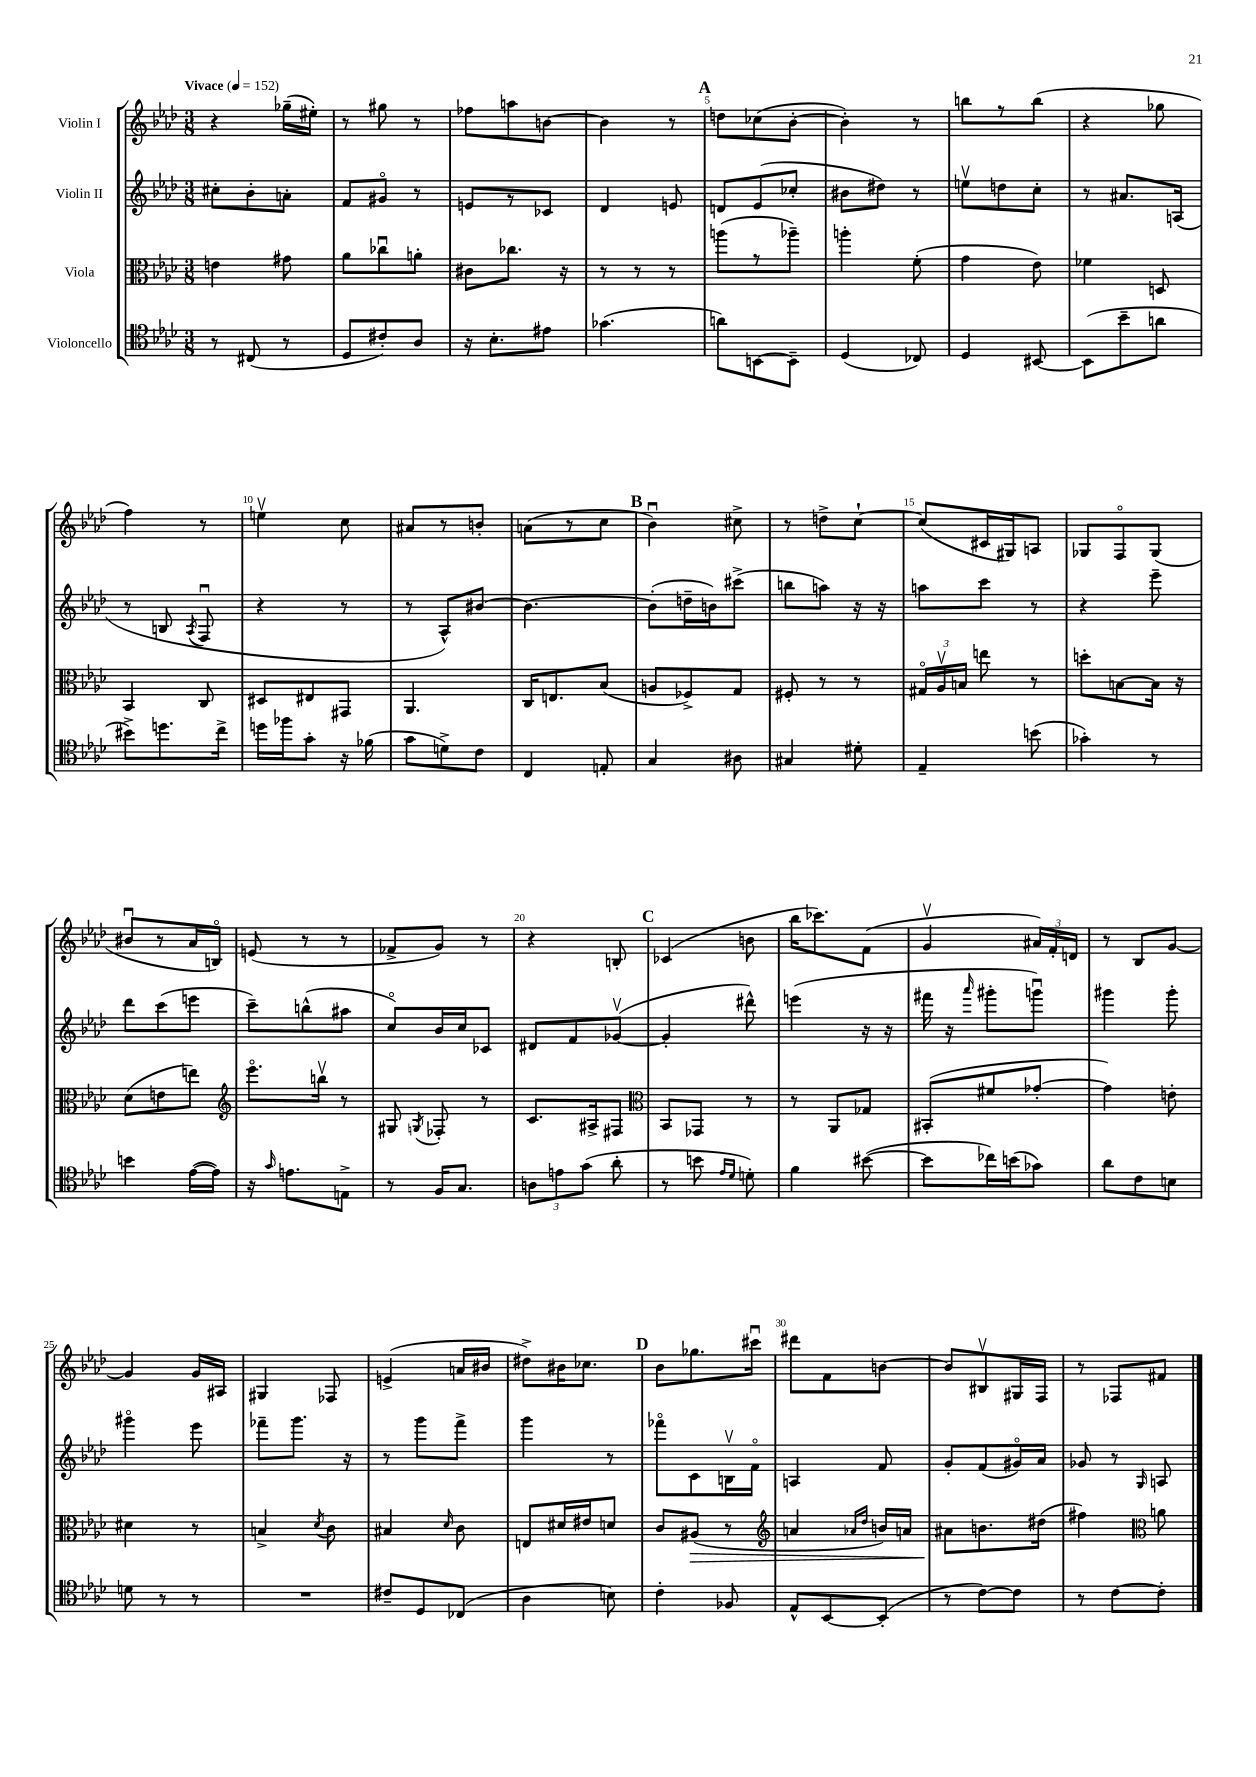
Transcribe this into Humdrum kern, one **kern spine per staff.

**kern	**kern	**dynam	**kern	**kern
*part4	*part3	*part3	*part2	*part1
*staff4	*staff3	*staff3	*staff2	*staff1
*I"Violoncello	*I"Viola	*	*I"Violin II	*I"Violin I
*clefC4	*clefC3	*	*clefG2	*clefG2
*k[b-e-a-d-]	*k[b-e-a-d-]	*	*k[b-e-a-d-]	*k[b-e-a-d-]
*M3/8	*M3/8	*	*M3/8	*M3/8
*MM152	*MM152	*	*MM152	*MM152
=1	=1	=1	=1	=1
!	!	!	!	!LO:TX:a:B:t=Vivace
8r	4en\	.	8cc#X'\L	4r
(8C#X/	.	.	8b-'\	.
8r	8g#X\	.	8an'\J	(16gg-X~\LL
.	.	.	.	16ee#X'\JJ)
=2	=2	=2	=2	=2
8D-/L	8a-\L	.	8f/L	8r
8c#X'/)	8cc-Xu\	.	8g#X/J	8gg#X\
8A-/J	8an'\J	.	8r	8r
=3	=3	=3	=3	=3
16r	8c#X\L	.	8en/L	8ff-X\L
8.B-'\L	.	.	.	.
.	8.cc-X\J	.	8r	8aan\
8e#X\J	.	.	8c-X/J	[8bn\J
.	16r	.	.	.
=4	=4	=4	=4	=4
(4.g-X\	8r	.	4d-/	4b\]
.	8r	.	.	.
.	8r	.	8en/	8r
!!LO:REH:place=s1:t=A
=5	=5	=5	=5	=5
8an\L)	(8aan\L	.	8dn/L	8ddn\L
[8BBn\	8r	.	(8e-/	(8cc-X\
8BB~\J]	8aa-X~\J)	.	8cc-X'/J	[8b-'\J
=6	=6	=6	=6	=6
(4D-/	4aan'\	.	8b#X\L	4b-'\])
.	.	.	8dd#X\J)	.
8C-X/)	(8f'\	.	8r	8r
=7	=7	=7	=7	=7
4D-/	4g\	.	8eenv\L	8bbn\L
.	.	.	8ddn\	8r
[8BB#X/	8e-\)	.	8cc'\J	(8bb\J
=8	=8	=8	=8	=8
(8BB#\L]	4f-X\	.	8r	4r
8b-~\	.	.	8.a#X/L	.
8an\J	8Dn/	.	.	8gg-X\
.	.	.	(16An/Jk	.
!!LO:LB:g=z
=9	=9	=9	=9	=9
8b#X^\L)	4BB-/	.	8r	4ff\)
8.ddn\	.	.	8Bn/	.
.	.	.	8qA-/	.
.	8C/	.	8Fu/	8r
16cc^\Jk	.	.	.	.
=10	=10	=10	=10	=10
16ddn\LL	8D#X/L	.	4r	4eenv\
16ff-X\J	.	.	.	.
8g'\J	8E#X/	.	.	.
16r	8GG#X/J	.	8r	8cc\
(16f-X\	.	.	.	.
=11	=11	=11	=11	=11
8g\L	4.AA-/	.	8r	8a#X/L
8dn^\)	.	.	8A-^^/L)	8r
8c\J	.	.	[8b#X/J	8bn'/J
=12	=12	=12	=12	=12
4C/	16C/KL	.	4.b#\_	(8an\L
.	8.En/	.	.	.
.	.	.	.	8r
8En'/	(8B-/J	.	.	8cc\J
!!LO:REH:place=s1:t=B
=13	=13	=13	=13	=13
4G/	8An/L	.	(8b#'\L]	4b-u\)
.	8F-X^/)	.	16ddn~\L	.
.	.	.	16bn\J)	.
8A#X\	8G/J	.	(8ccc#X^\J	8cc#X^\
=14	=14	=14	=14	=14
4G#X/	8F#X'/	.	8bbn\L	8r
.	8r	.	8aan\J)	8ddn^\L
8d#X'\	8r	.	16r	[8cc`\J
.	.	.	16r	.
=15	=15	=15	=15	=15
4E-~/	24G#X/LL	.	8aan\L	(8cc/L]
.	24A-v/	.	.	.
.	24Bn/JJ	.	.	.
.	8een\	.	8ccc\J	16c#X/L
.	.	.	.	16G#X/J)
(8bn\	8r	.	8r	8An/J
=16	=16	=16	=16	=16
4g-X'\)	8ddn'\L	.	4r	8G-X/L
.	[8Bn\	.	.	8F/
8r	16B\Jk]	.	8eee-~\	(8G-/J
.	16r	.	.	.
!!LO:LB:g=z
=17	=17	=17	=17	=17
4bn\	(8d-\L	.	8ddd-\L	8b#Xu/L
.	8en\	.	(8ccc\	8r
([16e-\LL	8een\J)	.	8eeen\J	16a-/L
16e-\JJ])	.	.	.	16Bn/JJ)
=18	=18	=18	=18	=18
*	*clefG2	*	*	*
16r	8.eee-\L	.	8ccc~\L)	(8en/
16qqg/	.	.	.	.
8.en\L	.	.	.	.
.	.	.	(8bbn^^\	8r
.	16bbnv\Jk	.	.	.
8En^\J	8r	.	8aa#X\J	8r
=19	=19	=19	=19	=19
8r	8G#X/	.	8cc/L)	8f-X^/L
.	8qGn/	.	.	.
16F/KL	8F-X'/	.	16b-/L	8g/J)
8.G/J	.	.	16cc/J	.
.	8r	.	8c-X/J	8r
=20	=20	=20	=20	=20
12An\L	8.c/L	.	8d#X/L	4r
12en\	.	.	.	.
.	.	.	8f/	.
(12g\J	.	.	.	.
.	16A#X^/k	.	.	.
8a-'\	8F#X/J	.	([8g-Xv/J	8Bn'/
!!LO:REH:place=s1:t=C
=21	=21	=21	=21	=21
*	*clefC3	*	*	*
8r	8BB-/L	.	4g-'/]	(4c-X/
8bn\	8GG-X/J	.	.	.
16qqe-/LL	.	.	.	.
16qqd-/JJ	.	.	.	.
8dn'\)	8r	.	8ddd#X^^\)	8bn\
=22	=22	=22	=22	=22
4f\	8r	.	(4eeen\	16bb-\KL
.	.	.	.	8.ccc-X\)
.	8AA-/L	.	.	.
([8b#X\	8G-X/J	.	16r	(8f\J
.	.	.	16r	.
=23	=23	=23	=23	=23
8b#\L]	(8BB#X'/L	.	16fff#X\	4gv/
.	.	.	16r	.
.	.	.	16qqaaa-/	.
16cc-X\L)	8f#X/	.	8ggg#X'\L	.
(16bn\J	.	.	.	.
8g-X\J)	[8g-X'/J	.	8gggnu\J)	24a#X/LL)
.	.	.	.	24f'/
.	.	.	.	24dn/JJ
=24	=24	=24	=24	=24
8a-\L	4g-\])	.	4ggg#X\	8r
8c\	.	.	.	8B-/L
8Bn\J	8en'\	.	8ggg#'\	[8g/J
!!LO:LB:g=z
=25	=25	=25	=25	=25
8dn\	4d#X\	.	4ggg#X\	4g/]
8r	.	.	.	.
8r	8r	.	8eee-\	16g/LL
.	.	.	.	16A#X/JJ
=26	=26	=26	=26	=26
4.r	4Bn^/	.	8fff-X~\L	4G#X/
.	.	.	8.ggg\J	.
.	8qd-/	.	.	.
.	8c\	.	.	8F-X/
.	.	.	16r	.
=27	=27	=27	=27	=27
8c#X~/L	4B#X/	.	8r	(4en^/
8D-/	.	.	8ggg\L	.
.	16qqd-/	.	.	.
(8C-X/J	8c\	.	8fff^\J	16an/LL
.	.	.	.	16b#X/JJ
=28	=28	=28	=28	=28
4A-\	8En/L	.	4ggg\	8dd#X^\L)
.	16d#X/L	.	.	16b#X\K
.	16e#X/J	.	.	8.cc-X\J
8Bn\)	8dn/J	.	8r	.
!!LO:REH:place=s1:t=D
=29	=29	=29	=29	=29
4c'\	8c/L	.	8fff-X\L	8b-\L
!	!	!LO:HP:b	!	!
.	(8A#X/J	>	8c\	8.gg-X\
8F-X/	8r	.	16Bnv\L	.
.	.	.	16f\JJ	16ccc#Xu\Jk
=30	=30	=30	=30	=30
*	*clefG2	*	*	*
8E-^^/L	4an/	.	4An/	8ddd#X\L
[8BB-/	.	.	.	8f\
.	16qqa-X/LL	.	.	.
.	16qqdd-/JJ	.	.	.
(8BB-'/J]	16bn/LL)	.	8f/	[8bn\J
.	16an/JJ	.	.	.
=31	=31	=31	=31	=31
8r	8a#X\L	.	8g'/L	8b/L]
[8c\L)	8.bn\	]	(8f/	8B#Xv/
8c\J]	.	.	16g#X/L)	16G#X/L
.	(16dd#X\Jk	.	16a-/JJ	16F/JJ
=32	=32	=32	=32	=32
8r	4ff#X\)	.	8g-X/	8r
[8c\L	.	.	8r	8F-X/L
*	*clefC3	*	*	*
.	.	.	16qqG/	.
8c'\J]	8an\	.	8An/	8f#X/J
==	==	==	==	==
*-	*-	*-	*-	*-
